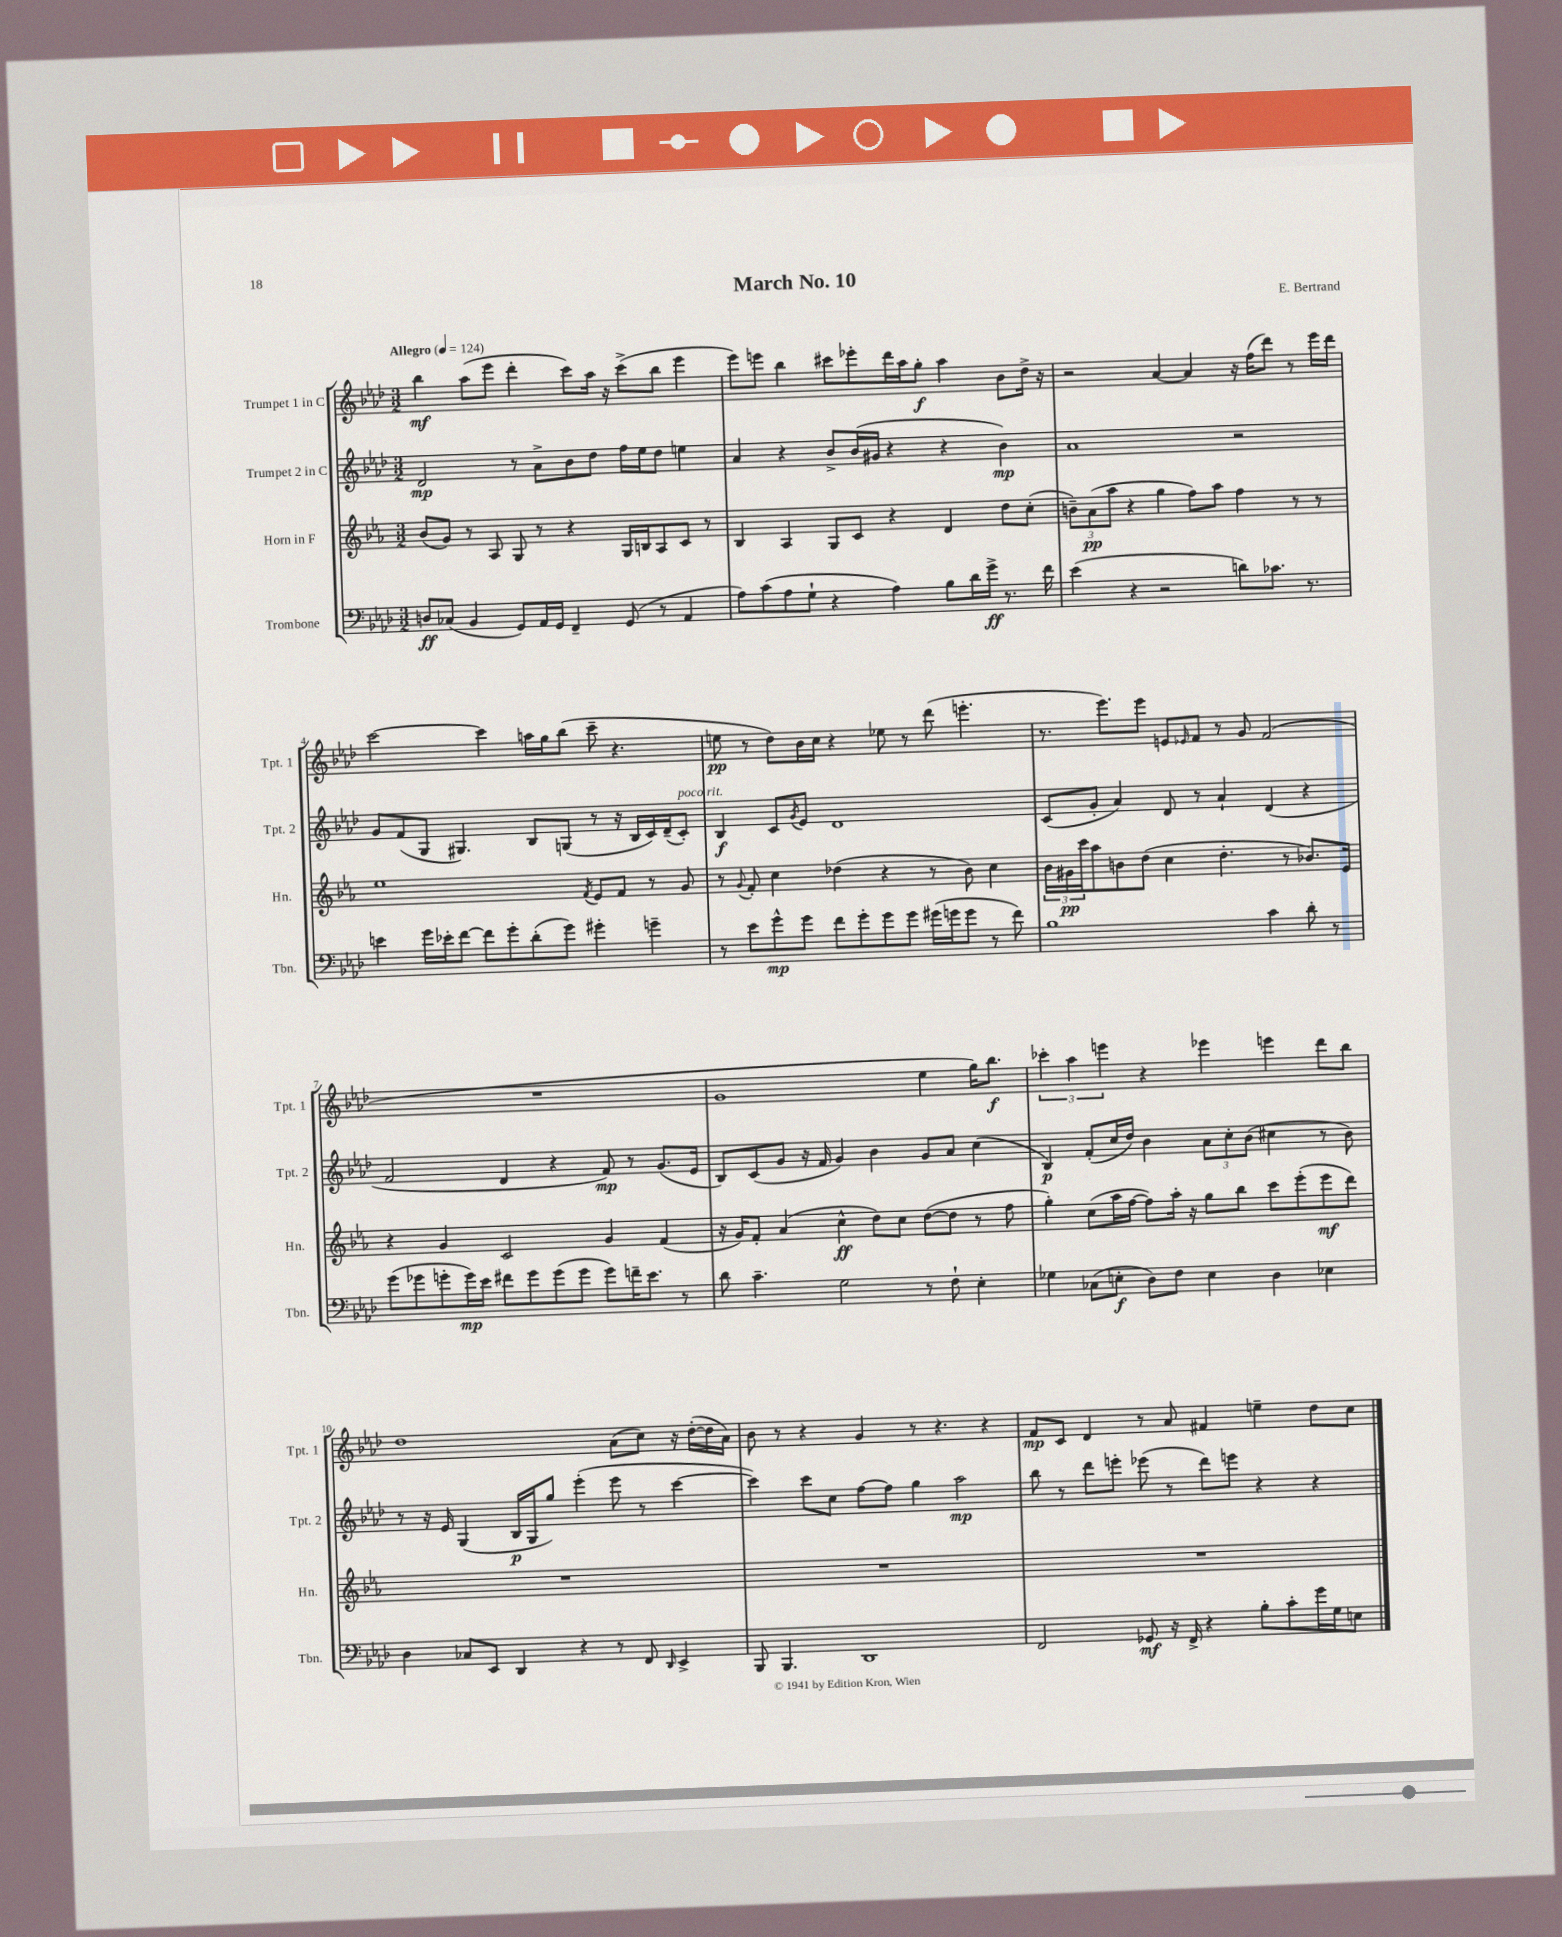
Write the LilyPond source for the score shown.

\header { title = "March No. 10" composer = "E. Bertrand" }
<<
\new StaffGroup <<
\new Staff = "s0" \with { instrumentName = "Trumpet 1 in C" shortInstrumentName = "Tpt. 1" } {
    \clef treble \key aes \major \numericTimeSignature \time 3/2 \tempo "Allegro" 4 = 124
    bes''4\mf aes''8( ees'''8 des'''4-. c'''8) aes''16 r16 c'''8->( bes''8 ees'''4 |
    ees'''8) e'''8 bes''4 cis'''8 ees'''8-. des'''16 aes''16 g''8-.\f aes''4 bes'8 des''16-> r16 |
    r2 aes'4~ aes'4 r16 f''16( des'''8) r8 ees'''16 des'''16 |
    c'''2~ c'''4 a''16 g''16 bes''8( c'''8-- r4. |
    e''8\pp r8 des''8) bes'16 c''16 r4 ees''8 r8 des'''8( e'''4.-. |
    r8. ees'''8.) ees'''8 e'8 \grace { ees'16 } f'8 r8 g'8 f'2( |
    R1. |
    g'1 ees''4 g''16) bes''8.\f |
    \tuplet 3/2 { ces'''4-. aes''4 e'''4 } r4 ees'''4 e'''4 des'''8 bes''8 |
    des''1 aes'8( c''8) r16 des''16~-.( des''16 aes'16) |
    bes'8 r8 r4 g'4 r8 r4. r4 |
    f'8\mp c'8 des'4 r8 aes'8 fis'4 e''4-- des''8 c''8 \bar "|." |
}
\new Staff = "s1" \with { instrumentName = "Trumpet 2 in C" shortInstrumentName = "Tpt. 2" } {
    \clef treble \key aes \major \numericTimeSignature \time 3/2
    des'2\mp r8 aes'8-> bes'8 des''8 f''16 ees''16 des''8 e''4 |
    aes'4 r4 bes'8-> bes'16( gis'16 r4 r4 bes'4\mp) |
    aes'1 r2 |
    g'8 f'8( g8 gis4.) bes8 g8( r8 r16 bes16 c'16) des'16--( c'8-.^\markup { \italic "poco rit." }) |
    bes4\f c'8 \acciaccatura { g'8 } ees'8 des'1 |
    c'8( g'8-. aes'4) des'8 r8 aes'4-! des'4( r4 |
    f'2 des'4 r4 f'8\mp) r8 g'8.( ees'16 |
    bes8) c'8( g'8 r16 f'16 g'4) bes'4 g'8 aes'8 c''4( |
    bes4\p) f'8-.( c''16 des''16) bes'4 \tuplet 3/2 { aes'8 c''8-. bes'8( } cis''4 r8 bes'8) |
    r8 r16 ees'16 g4( bes16\p g16 g''8) ees'''4-.( ees'''8 r8 c'''4~ |
    c'''4) c'''8 c''8 f''8~ f''8 g''4 aes''2\mp |
    bes''8 r8 des'''8 e'''8-. ees'''8( r8 des'''8) e'''8 r4 r4 \bar "|." |
}
\new Staff = "s2" \with { instrumentName = "Horn in F" shortInstrumentName = "Hn." } {
    \clef treble \key ees \major \numericTimeSignature \time 3/2
    bes'8( g'8) r8 aes8 g8 r8 r4 g16 b16 aes8 c'8 r8 |
    bes4 aes4 g8 c'8 r4 d'4 d''8 c''8-.( |
    \tuplet 3/2 { b'8--) aes'8\pp( aes''8 } r4 g''4 f''8) aes''8 f''4 r8 r8 |
    ees''1 \acciaccatura { f'8 } ees'8 f'8 r8 g'8 |
    r8 \appoggiatura { g'8 } f'8-. c''4 des''4( r4 r8 bes'8) c''4 |
    \tuplet 3/2 { bes'16 gis'16\pp c'''16 } aes''8 b'8 d''8( c''4 d''4.-. r8 bes'8.) ees'16 |
    r4 g'4 c'2 g'4 f'4( |
    r16 g'16) f'8-. aes'4( c''4-^\ff d''8) c''8 d''8~( d''8 r8 f''8 |
    g''4-.) c''8( aes''16 f''16~ f''8) aes''16-. r16 g''8 bes''8 c'''8 ees'''8-.( ees'''8\mf d'''8) |
    R1. |
    R1. |
    R1. \bar "|." |
}
\new Staff = "s3" \with { instrumentName = "Trombone" shortInstrumentName = "Tbn." } {
    \clef bass \key aes \major \numericTimeSignature \time 3/2
    d8\ff ces8( bes,4 g,8) aes,16 g,16 f,4-- g,8( r8 aes,4 |
    aes8) c'8( aes8 g8-! r4 aes4) bes8 des'16 g'16->\ff r8. f'16 |
    ees'4( r4 r2 d'8) ces'8. r8. |
    e'4 g'16 ees'16-. f'8~ f'8 g'8-. des'8-.( g'8) gis'4-. g'4-- |
    r8 ees'8 g'8-^\mp g'8 f'8 g'8-. g'8 g'8 gis'16( g'16 g'8 r8 f'8) |
    bes1 c'4 des'8-. r8 |
    g'8( ges'8 g'8-. g'16\mp) ees'16 fis'8 g'8 g'8( g'8 g'8) f'16-- ees'8. r8 |
    des'8 c'4.-- g2 r8 f8-! ees4-. |
    ges4 ces8( e8-.\f des8) f8 e4 des4 ees4 |
    des4 ces8 ees,8 des,4 r4 r8 f,8 \grace { des,16 } ees,4-> |
    bes,,8 bes,,4. des,1 |
    f,2 ges,8\mf r16 f,16-> r4 bes8-. c'8-. g'16 g16 e8 \bar "|." |
}
>>
>>
